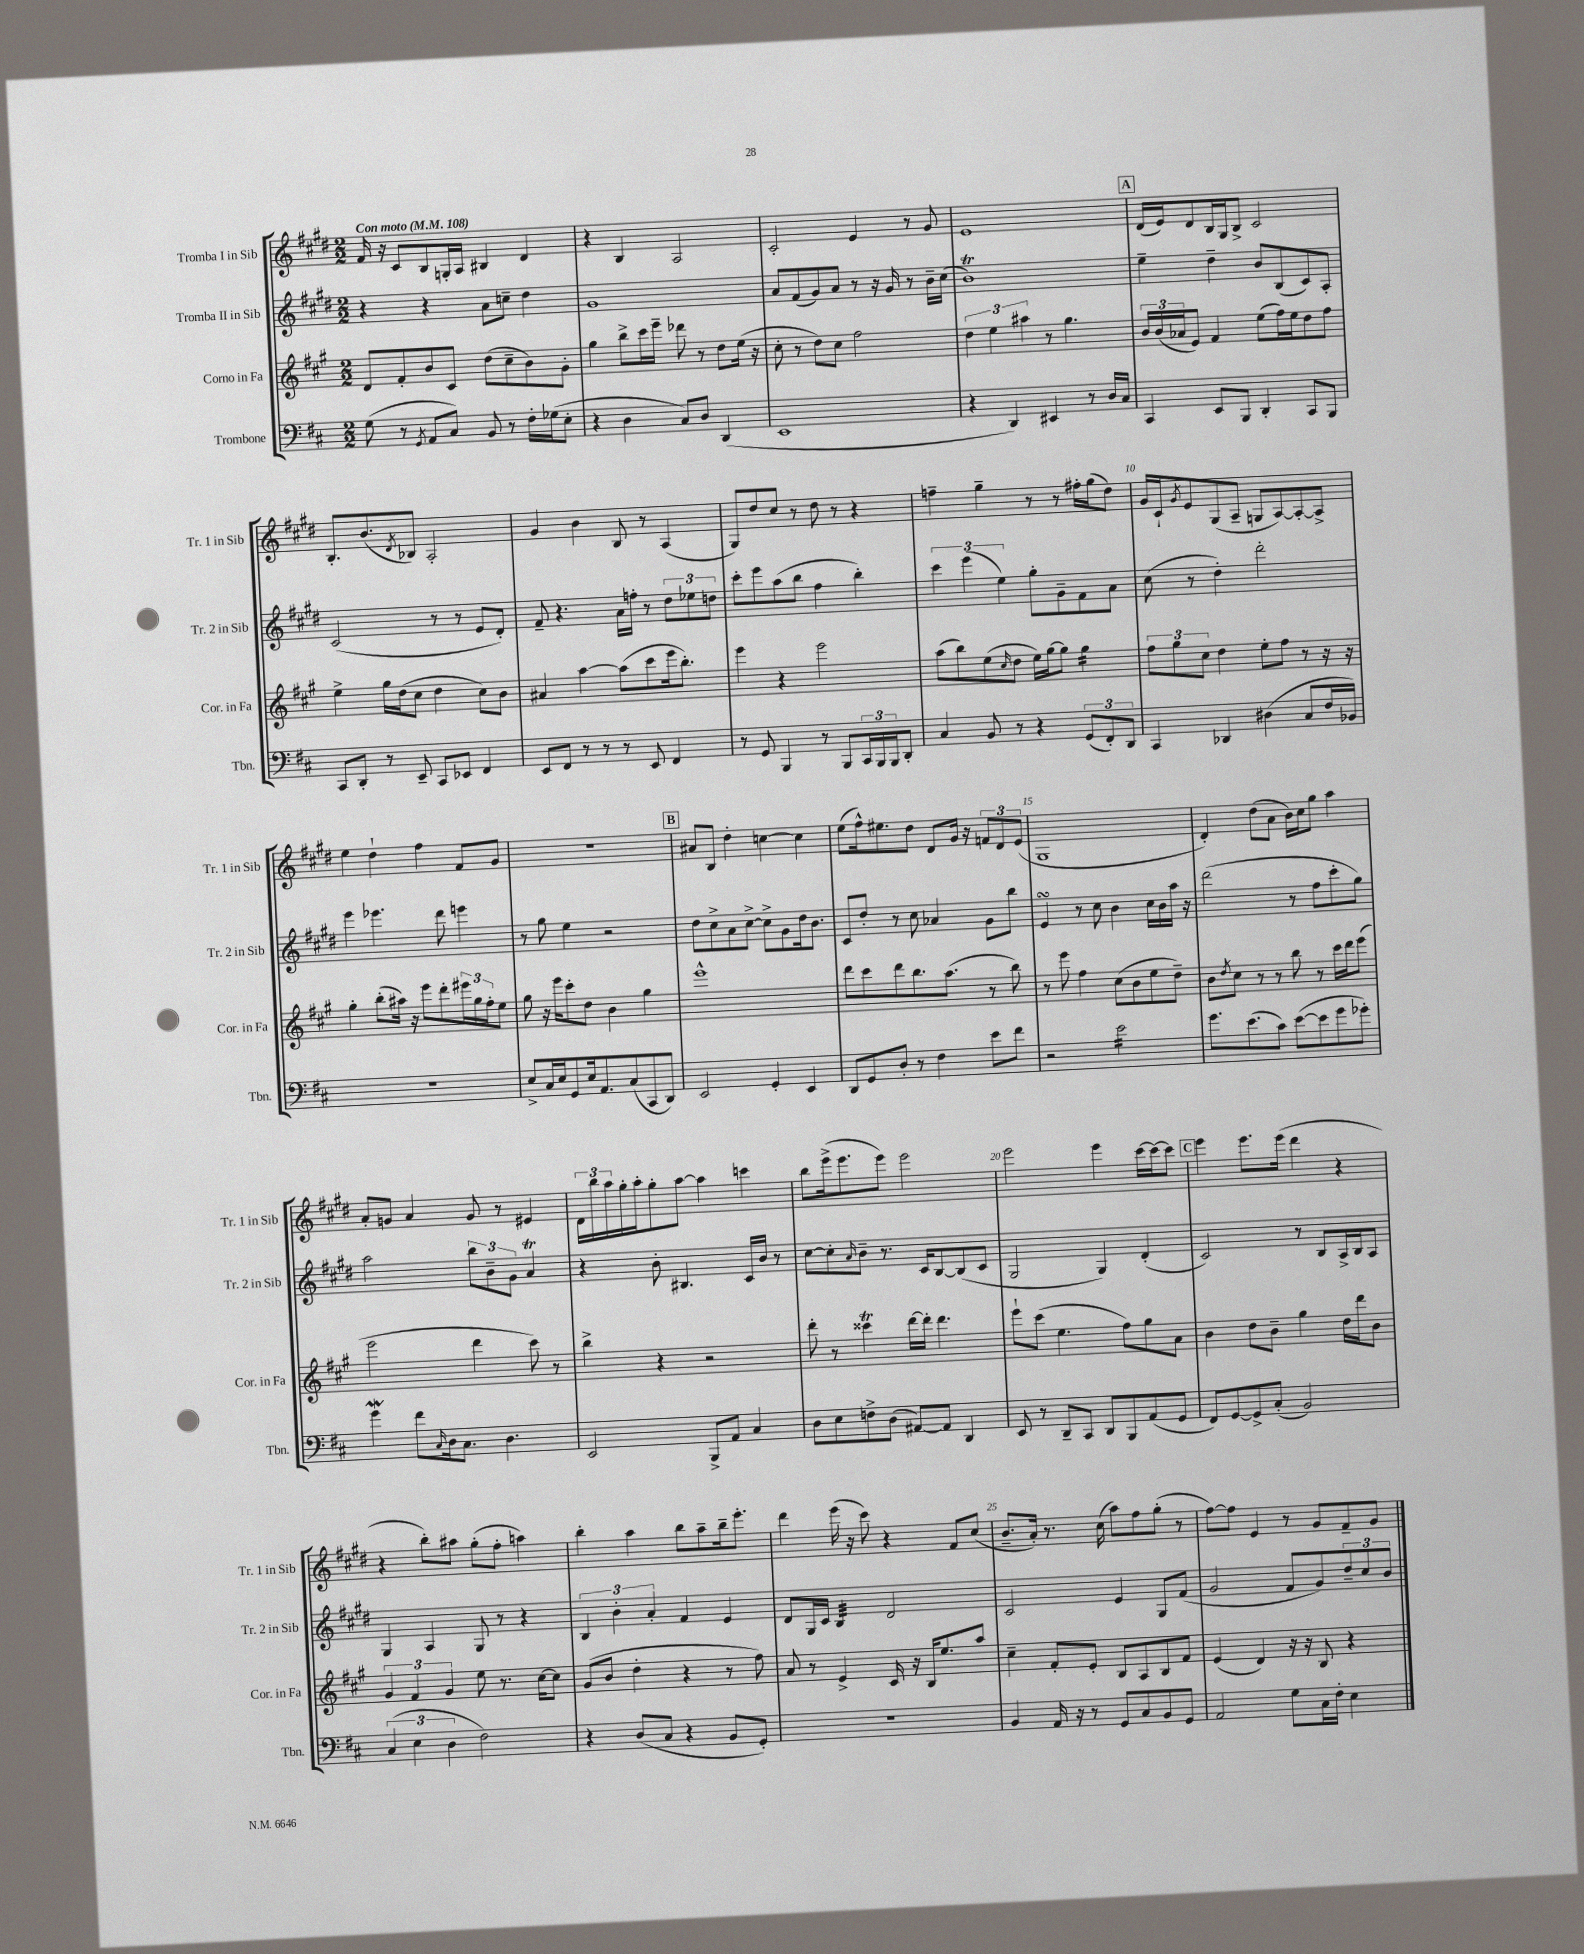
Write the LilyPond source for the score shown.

<<
\new StaffGroup <<
\new Staff = "s0" \with { instrumentName = "Tromba I in Sib" shortInstrumentName = "Tr. 1 in Sib" } {
    \clef treble \key e \major \numericTimeSignature \time 2/2 \tempo "Con moto" 4 = 108
    fis'16 r16 cis'8 b8 g16-. a16 bis4 dis'4 |
    r4 b4 a2 |
    cis'2-. e'4 r8 gis'8 |
    e'1 |
    \mark \markup { \box "A" } dis'16( e'16) dis'8 b16 gis16 b8-> cis'2 |
    b8.-. b'8.( \acciaccatura { dis'8 } bes8) a2-. |
    gis'4 b'4 b8 r8 a4( |
    gis8) dis''8 cis''8 r8 dis''8 r8 r4 |
    f''4-- gis''4-- r8 r8 fis''16-. gis''16( dis''8) |
    gis'16 cis'16-! \acciaccatura { gis'8 } e'8 gis8( a8-- g8 a8~) a8~-. a8-> |
    e''4 dis''4-! fis''4 fis'8 gis'8 |
    r1 |
    \mark \markup { \box "B" } ais'8 b8 dis''4-. c''4~ c''4 |
    e''8( fis''16-^) eis''8. dis''8 dis'8 gis'16 r16 \tuplet 3/2 { f'8 dis'8 e'8( } |
    gis1 |
    dis'4-.) dis''8( a'8 b'16) cis''16 gis''8 a''4 |
    a'8-. g'8 a'4 g'8 r8 eis'4 |
    \tuplet 3/2 { dis'16 b''16 a''16 } gis''16-. a''16-. gis''8-. a''8~ a''4 c'''4 |
    b''8 e'''16->( e'''8. e'''8) e'''2 |
    e'''2 e'''4 cis'''16~ cis'''16~ cis'''8 |
    \mark \markup { \box "C" } e'''4 e'''8. e'''16( dis'''4 r4 |
    r4 b''8-.) ais''8 gis''8-.( fis''8-. a''4) |
    b''4-. a''4 b''8 a''8-- b''16-- e'''8.-. |
    dis'''4 e'''16( r16 cis'''8) r4 fis'8 cis''8( |
    b'8.-- a'16-.) r8. cis''16( a''8) fis''8 gis''8-.( r8 |
    fis''8~) fis''8 e'4 r8 gis'8 fis'8-- gis'8 \bar "|." |
}
\new Staff = "s1" \with { instrumentName = "Tromba II in Sib" shortInstrumentName = "Tr. 2 in Sib" } {
    \clef treble \key e \major \numericTimeSignature \time 2/2
    r4 r4 a'8 c''8-- dis''4 |
    gis'1 |
    a'8 fis'8( gis'8) a'8 r8 r16 gis'16 r8 b'16-- cis''16( |
    b'1\trill) |
    \mark \markup { \box "A" } e''4-- dis''4-- b'8 b8( cis'8) a8-. |
    cis'2( r8 r8 e'8 dis'8-.) |
    fis'8-- r4. a'16 f''16-. r8 \tuplet 3/2 { dis''8 ees''8 d''8 } |
    cis'''8-. e'''8 a''8( b''8 fis''4 b''4-.) |
    \tuplet 3/2 { cis'''4 e'''4( e''4) } gis''8-. gis'8-- fis'8 a'8 |
    cis''8( r8 dis''4-.) dis'''2-. |
    e'''4 ees'''4. dis'''8 e'''4 |
    r8 gis''8 e''4 r2 |
    \mark \markup { \box "B" } dis''8 cis''8-> a'8 cis''8~-> cis''8-> gis'8 dis''16 b'8. |
    cis'8 dis''8-. r8 cis''8 aes'4 gis'8 b''8 |
    e'4\turn r8 cis''8 b'4 cis''16 b'16 a''16 r16 |
    dis'''2( r8 fis''8 cis'''8-. gis''8) |
    a''2 \tuplet 3/2 { b''8 b'8-- gis'8 } a'4\trill |
    r4 b'8-. bis4. cis'16 b'16 r8 |
    cis''8~ cis''8-. \grace { a'16 } b'8-- r8. cis'16 b8~ b8( cis'8 |
    gis2 gis4) dis'4-.( |
    \mark \markup { \box "C" } cis'2) r8 b8 a16-> b16 a8 |
    gis4 a4 gis8 r8 r4 |
    \tuplet 3/2 { b4 b'4-. a'4-. } fis'4 e'4 |
    dis'8 gis16 cis'16 b4:32 dis'2 |
    cis'2 e'4 gis8 fis'8( |
    gis'2 fis'8 gis'8) \tuplet 3/2 { dis''8-- cis''8 b'8 } \bar "|." |
}
\new Staff = "s2" \with { instrumentName = "Corno in Fa" shortInstrumentName = "Cor. in Fa" } {
    \clef treble \key a \major \numericTimeSignature \time 2/2
    d'8 fis'8-. b'8 cis'8 d''8( cis''8-- b'8) gis'8-. |
    gis''4 b''8-> cis'''16 e'''16-- des'''8 r8 d''8 e''16( r16 |
    cis''8-. r8 d''8) cis''8 fis''2 |
    \tuplet 3/2 { d''4 e''4 ais''4 } r8 gis''4. |
    \mark \markup { \box "A" } \tuplet 3/2 { b'16 b'16( aes'16 } e'8) fis'4 e''8( fis''16) e''16 d''8 fis''8 |
    e''4-> gis''16 d''16( cis''8 d''4 cis''8) b'8 |
    ais'4 a''4~ a''8( cis'''8 e'''16 b''8.-.) |
    e'''4 r4 e'''2 |
    a''8( b''8) e''8( \grace { cis''16 } d''8 e''16) gis''16~ gis''8 gis''4:16 |
    \tuplet 3/2 { fis''8 gis''8 cis''8 } d''4 e''8-. fis''8 r8 r16 r16 |
    gis''4-. b''8-.( ais''16) r16 e'''8 d'''8-. \tuplet 3/2 { eis'''16 gis''16 fis''16-. } e''8 |
    gis''8 r16 e'''16 cis'''8-. d''8 b'4 gis''4 |
    \mark \markup { \box "B" } e'''1-^ |
    d'''8 cis'''8 d'''8 b''8. a''8.( r8 b''8) |
    r8 e'''8 fis''4 cis''8( b'8 e''8 d''8--) |
    b'8 \acciaccatura { d''8 } cis''8 r8 r8 b''8 r8 cis'''16 d'''16 e'''8( |
    e'''2 d'''4 cis'''8) r8 |
    b''4-> r4 r2 |
    d'''8-. r8 cisis'''4\trill d'''16~ d'''16-. d'''4. |
    e'''8-! cis'''8( e''4. fis''8) gis''8 a'8 |
    \mark \markup { \box "C" } b'4 d''8 b'8-- gis''4 d''16 d'''16 b'8 |
    \tuplet 3/2 { gis'4 fis'4 gis'4 } e''8 r8. cis''16~ cis''8 |
    gis'8( b'8 d''4-. r4 r8 fis''8) |
    a'8 r8 e'4-> cis'16 r16 b16 e''8. a''8 |
    cis''4-- fis'8-. e'8-. b8 a8 b8 fis'8 |
    e'4( d'4) r16 r16 b8 r4 \bar "|." |
}
\new Staff = "s3" \with { instrumentName = "Trombone" shortInstrumentName = "Tbn." } {
    \clef bass \key d \major \numericTimeSignature \time 2/2
    g8( r8 \acciaccatura { g,8 } a,8 cis8) b,8 r8 fis16-. ges16( e8-. |
    r4 d4 cis8) d8 d,4( |
    e,1 |
    r4 d,4) eis,4 r8 d16 cis16 |
    \mark \markup { \box "A" } cis,4 e,8 b,,8 d,4-. cis,8 b,,8 |
    cis,8 d,8-. r8 e,8-- cis,8 ees,8 fis,4 |
    e,8 fis,8 r8 r8 r8 e,8 fis,4 |
    r8 g,8 b,,4 r8 b,,8 \tuplet 3/2 { cis,16 b,,16 b,,16 } d,8-. |
    cis4 b,8 r8 r4 \tuplet 3/2 { g,8( fis,8-.) d,8 } |
    cis,4 des,4 dis4( cis8 fis16 bes,16) |
    R1 |
    e8-> cis16 e16 g,8 e16 a,8. cis8( cis,8 d,8) |
    \mark \markup { \box "B" } e,2 g,4-. e,4 |
    d,8 g,8 d8-. r8 fis4 e'8 fis'8 |
    r2 e'2:16 |
    g'8. e'8.( cis'8) e'8~( e'8 g'8 ges'8-.) |
    g'4\mordent fis'8 \grace { cis16 } d16 cis8. d4. |
    e,2 b,,8-> a,8 cis4 |
    d8 e8 f8-> d8( ais,8~) ais,8 d,4 |
    e,8 r8 d,8-- cis,8 d,8 b,,8 a,8( g,8 |
    \mark \markup { \box "C" } fis,8) g,8~ g,8-> cis8-.( b,2) |
    \tuplet 3/2 { cis4( e4 d4 } fis2) |
    r4 d8( cis8 r4 b,8 g,8-.) |
    R1 |
    b,4 a,16 r16 r8 g,8 cis8 b,8 g,8 |
    a,2 g8 cis16 fis16-. e4 \bar "|." |
}
>>
>>
\layout { \context { \Score \override BarNumber.break-visibility = ##(#f #t #t) barNumberVisibility = #(every-nth-bar-number-visible 5) } }
